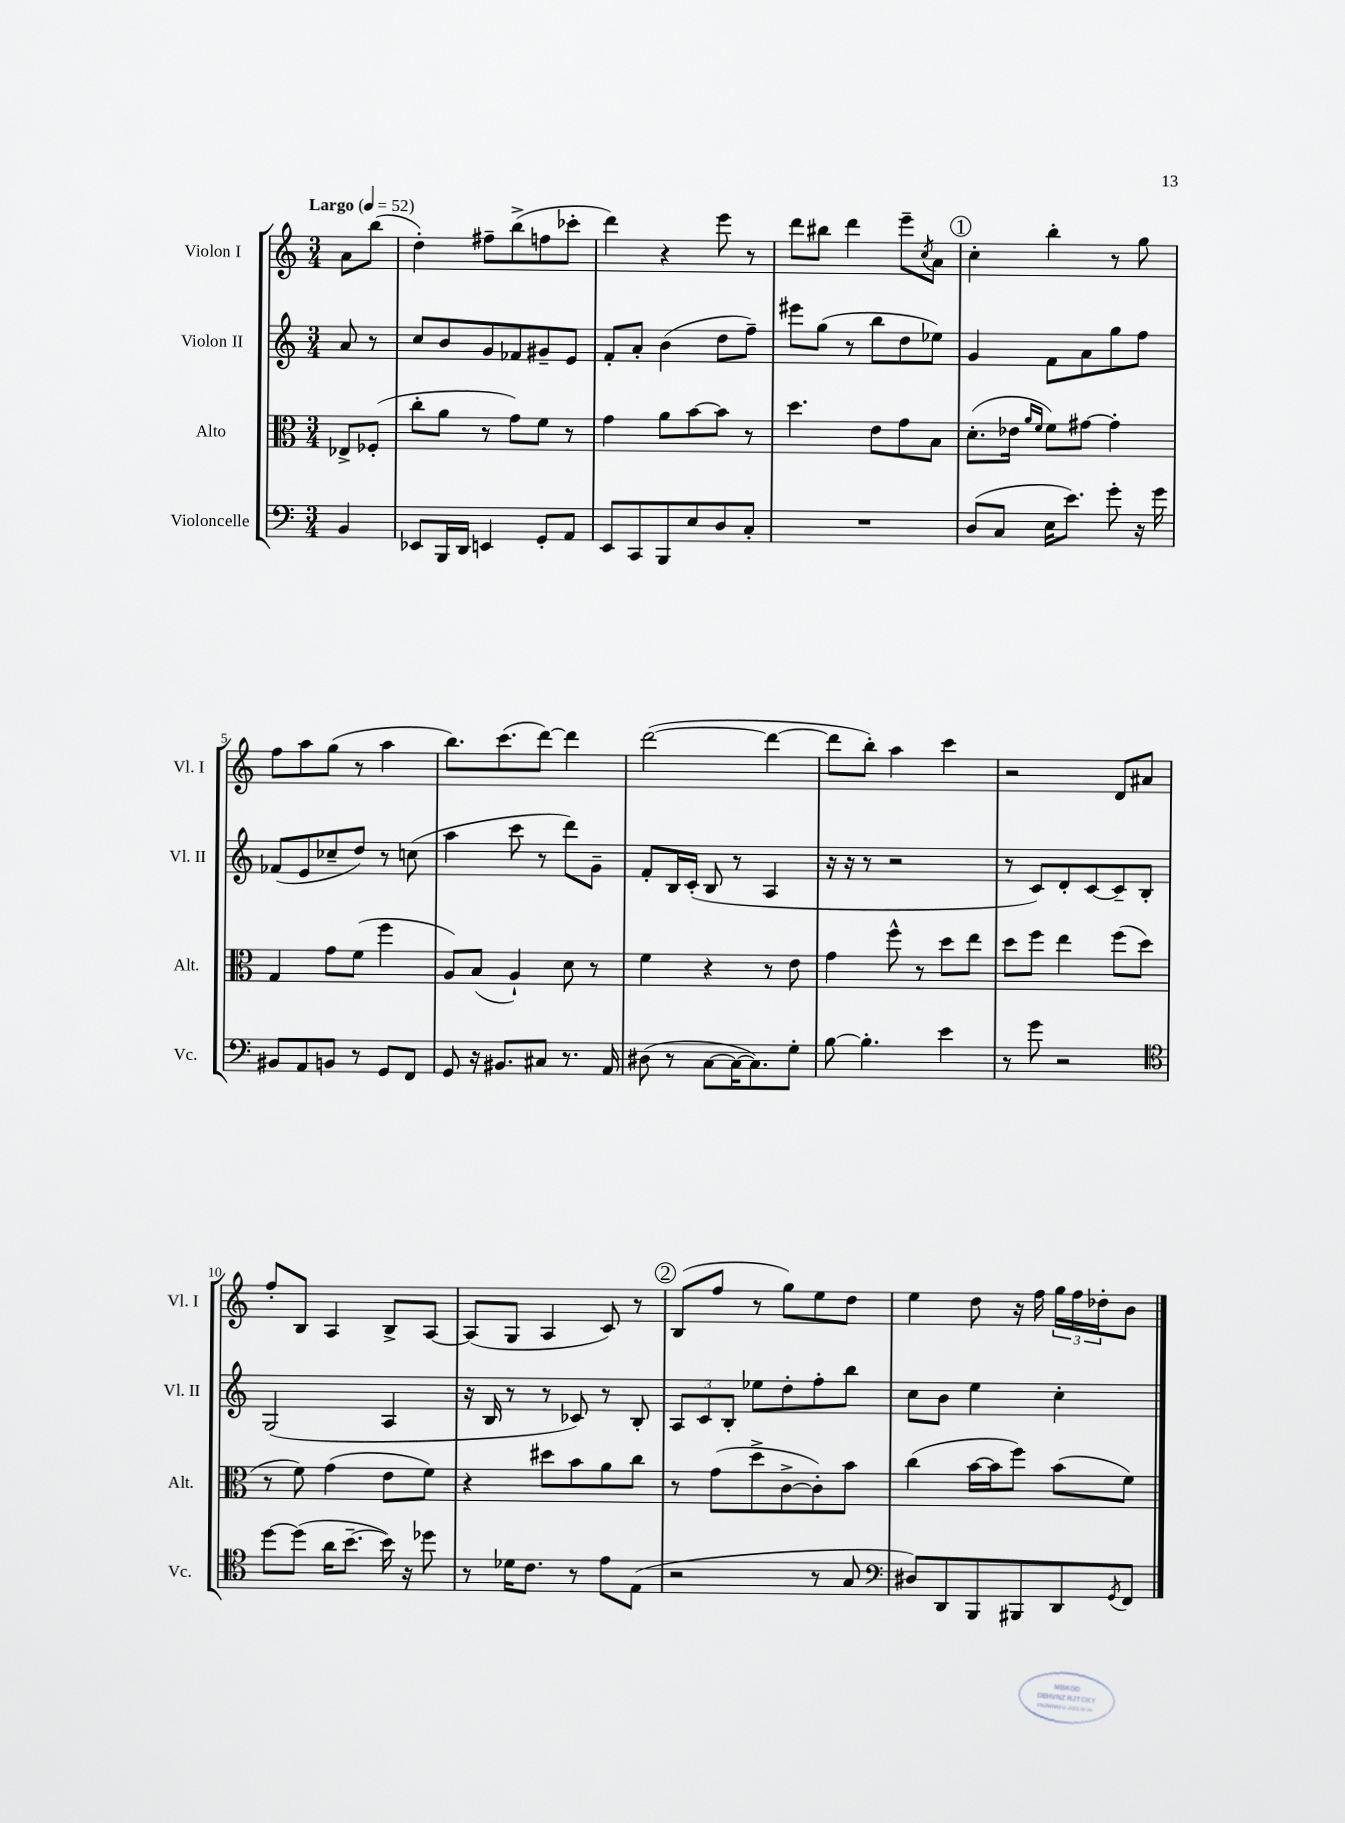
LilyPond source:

<<
\new StaffGroup <<
\new Staff = "s0" \with { instrumentName = "Violon I" shortInstrumentName = "Vl. I" } {
    \clef treble \key c \major \numericTimeSignature \time 3/4 \partial 4 \tempo "Largo" 4 = 52
    a'8 b''8( |
    d''4-.) fis''8-- b''8->( f''8 ces'''8-. |
    d'''4) r4 e'''8 r8 |
    d'''8 bis''8 d'''4 e'''8-- \acciaccatura { c''8 } a'8 |
    \mark \markup { \circle "1" } c''4-. b''4-. r8 g''8 |
    f''8 a''8 g''8( r8 a''4 |
    b''8.) c'''8.( d'''8~) d'''4 |
    d'''2~( d'''4~ |
    d'''8 b''8-.) a''4 c'''4 |
    r2 d'8 ais'8 |
    f''8-. b8 a4 b8-> a8~ |
    a8( g8 a4 c'8) r8 |
    \mark \markup { \circle "2" } b8( f''8 r8 g''8) e''8 d''8 |
    e''4 d''8 r16 f''16 \tuplet 3/2 { g''16 f''16 des''16-. } b'8 \bar "|." |
}
\new Staff = "s1" \with { instrumentName = "Violon II" shortInstrumentName = "Vl. II" } {
    \clef treble \key c \major \numericTimeSignature \time 3/4 \partial 4
    a'8 r8 |
    c''8 b'8 g'8 fes'8 gis'8-- e'8 |
    f'8-. a'8-. b'4( d''8 f''8--) |
    eis'''8 g''8( r8 b''8 d''8 ees''8) |
    \mark \markup { \circle "1" } g'4 f'8 a'8 g''8 f''8 |
    fes'8( e'8 ces''8-- d''8) r8 c''8( |
    a''4 c'''8 r8 d'''8) g'8-- |
    f'8-. b16 c'16-.( b8 r8 a4 |
    r16 r16 r8 r2 |
    r8 c'8) d'8-. c'8~ c'8-- b8-. |
    g2( a4 |
    r16 b16 r8 r8 ces'8) r8 b8-. |
    \mark \markup { \circle "2" } \tuplet 3/2 { a8 c'8 b8-. } ees''8 d''8-. f''8-. b''8 |
    c''8 b'8 e''4 c''4-. \bar "|." |
}
\new Staff = "s2" \with { instrumentName = "Alto" shortInstrumentName = "Alt." } {
    \clef alto \key c \major \numericTimeSignature \time 3/4 \partial 4
    ees8-> fes8-.( |
    c''8-. a'8 r8 g'8) f'8 r8 |
    g'4 a'8 b'8~ b'8 r8 |
    d''4. e'8 g'8 b8 |
    \mark \markup { \circle "1" } d'8.-.( ees'16 \grace { a'16 f'16 } f'8) gis'8~ gis'4-. |
    g4 g'8 f'8( f''4 |
    a8) b8( a4-!) d'8 r8 |
    f'4 r4 r8 e'8 |
    g'4 f''8-^ r8 d''8 e''8 |
    d''8 f''8 e''4 f''8( d''8 |
    r8 f'8) g'4( e'8 f'8) |
    r4 dis''8 b'8 a'8 c''8 |
    \mark \markup { \circle "2" } r8 g'8( d''8-> c'8~-> c'8-.) b'8 |
    c''4( b'16~ b'16 f''8) b'8( f'8) \bar "|." |
}
\new Staff = "s3" \with { instrumentName = "Violoncelle" shortInstrumentName = "Vc." } {
    \clef bass \key c \major \numericTimeSignature \time 3/4 \partial 4
    b,4 |
    ees,8 b,,16 d,16 e,4 g,8-. a,8 |
    e,8 c,8 b,,8 e8 d8 c8-. |
    R2. |
    \mark \markup { \circle "1" } d8( c8 e16 e'8.) g'8-. r16 g'16 |
    bis,8 a,8 b,8 r8 g,8 f,8 |
    g,8 r16 bis,8. cis8 r8. a,16 |
    dis8( r8 c8~ c16~ c8.) g8-. |
    b8~ b4.-. e'4 |
    r8 g'8 r2 |
    \clef tenor d''8~ d''8( a'16 b'8.~-- b'16) r16 des''8 |
    r8 des'16 c'8. r8 e'8 e8( |
    \mark \markup { \circle "2" } r2 r8 g8 |
    \clef bass dis8) d,8 b,,8 bis,,8 d,8 \acciaccatura { g,8 } f,8 \bar "|." |
}
>>
>>
